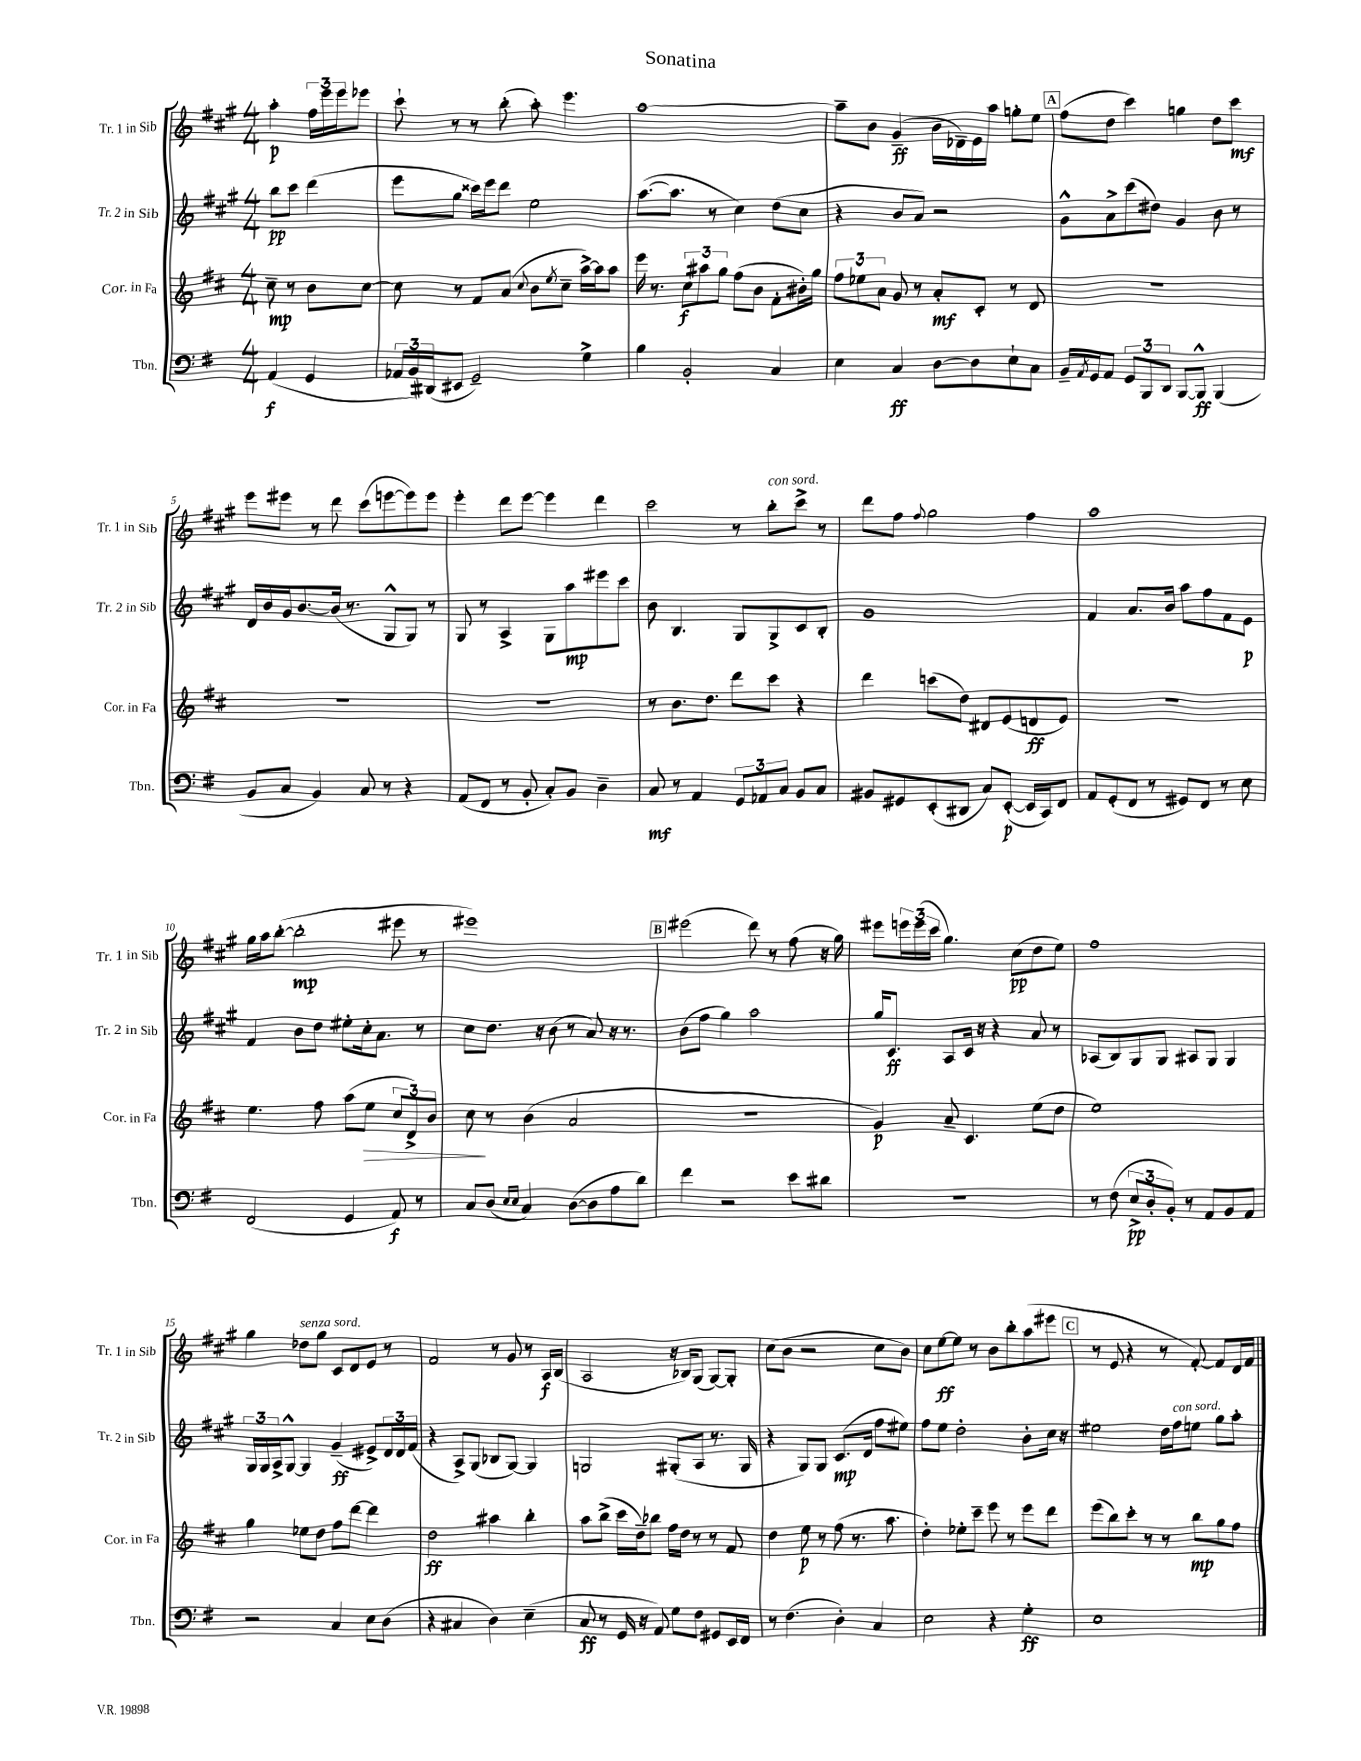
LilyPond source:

\header { title = "Sonatina" }
<<
\new StaffGroup <<
\new Staff = "s0" \with { instrumentName = "Tr. 1 in Sib" shortInstrumentName = "Tr. 1 in Sib" } {
    \clef treble \key a \major \numericTimeSignature \time 4/4 \partial 2
    a''4-.\p \tuplet 3/2 { fis''16 e'''16 e'''16 } ees'''8 |
    cis'''8-! r8 r8 b''8-.( a''8-.) e'''4. |
    a''1~ |
    a''8-- b'8 gis'4--\ff( b'16 des'16--) e'16 a''16 g''8-. e''8 |
    \mark \markup { \box "A" } fis''8( d''8 cis'''4) g''4 d''8 cis'''8\mf |
    e'''8 eis'''8 r8 d'''8 cis'''8( e'''8~ e'''8) e'''8 |
    e'''4-. d'''8 e'''8~ e'''4 d'''4 |
    cis'''2 r8 b''8-.^\markup { \italic "con sord." } cis'''8-> r8 |
    d'''8 fis''8 \appoggiatura { fis''8 } gis''2 fis''4 |
    a''1 |
    gis''16 a''16 b''8~-.( b''2-.\mp eis'''8 r8 |
    eis'''1) |
    \mark \markup { \box "B" } eis'''2( d'''8) r8 fis''8( r16 gis''16) |
    eis'''8 \tuplet 3/2 { e'''16 e'''16( cis'''16 } gis''4.) cis''8\pp( d''8 e''8) |
    fis''1 |
    gis''4 des''8^\markup { \italic "senza sord." } gis''8 cis'8 d'8 e'8 r8 |
    fis'2 r8 gis'8 r8 a16\f b16( |
    a2 r16 bes16) gis8( gis8~) gis8-. |
    cis''8( b'8 r2 cis''8 b'8) |
    cis''8 e''8~\ff e''8 r8 b'8 b''8-. a''8( eis'''8 |
    \mark \markup { \box "C" } r8 e'8 r4 r8 fis'8~-.) fis'8 d'16 fis'16 \bar "|." |
}
\new Staff = "s1" \with { instrumentName = "Tr. 2 in Sib" shortInstrumentName = "Tr. 2 in Sib" } {
    \clef treble \key a \major \numericTimeSignature \time 4/4 \partial 2
    b''8\pp cis'''8 d'''4( |
    e'''8 gis''8 cisis'''16) e'''16 d'''8 e''2 |
    a''8.~( a''8. r8 cis''4) d''8( cis''8 |
    r4 b'8 a'8) r2 |
    \mark \markup { \box "A" } gis'8-^ a'8-> cis'''8( dis''8) gis'4 b'8 r8 |
    d'16 b'16 gis'16 b'8.~ b'16( r8. gis8-^ gis8) r8 |
    gis8 r8 a4-> gis8 a''8\mp eis'''8 cis'''8 |
    b'8 b4. gis8 gis8-> cis'8 b8-. |
    gis'1 |
    fis'4 a'8. b'16 a''8 fis''8 fis'8 e'8\p |
    fis'4 b'8 d''8 eis''8-. cis''16-. a'8. r8 |
    cis''8 d''8. r16 b'8( r8 a'8) r16 r8. |
    \mark \markup { \box "B" } b'8( fis''8 gis''4) a''2 |
    gis''16 cis'8.\ff a8 cis'16 r16 r4 a'8 r8 |
    aes8( b8) gis8 gis8 ais8 gis8 gis4 |
    \tuplet 3/2 { gis16 gis16 a16-> } gis8~-^ gis4 gis'4--\ff( eis'8->) \tuplet 3/2 { d'16 d'16 fis'16( } |
    r4 a8->) gis8( bes8 gis8~) gis4 |
    g2 gis8-.( a8 r8. gis16 |
    r4 gis8) gis8 cis'8.\mp( d'16 fis''8 eis''8) |
    fis''8 e''8 d''2-. b'8-. cis''16 r16 |
    \mark \markup { \box "C" } eis''2 d''16 fis''16^\markup { \italic "con sord." } e''8 gis''8 a''8-. \bar "|." |
}
\new Staff = "s2" \with { instrumentName = "Cor. in Fa" shortInstrumentName = "Cor. in Fa" } {
    \clef treble \key d \major \numericTimeSignature \time 4/4 \partial 2
    cis''8--\mp r8 b'8 cis''8~ |
    cis''8 r8 fis'8 a'8( \appoggiatura { cis''8 } b'8 \acciaccatura { e''8 } cis''8-- a''16~->) a''16 a''8 |
    e'''16 r8. \tuplet 3/2 { cis''8\f ais''8 g''8 } fis''8( b'8 fis'8-. bis'16-.) g''16 |
    \tuplet 3/2 { fis''8 ees''8 a'8 } g'8 r8 a'8-.\mf cis'8-. r8 d'8 |
    \mark \markup { \box "A" } R1 |
    R1 |
    R1 |
    r8 b'8. d''8. d'''8 cis'''8 r4 |
    d'''4 c'''8( d''8) dis'8 e'8( d'8\ff e'8) |
    r1 |
    e''4. fis''8 a''8( e''8\> \tuplet 3/2 { cis''8 d'8->) b'8 } |
    cis''8\! r8 b'4( a'2 |
    \mark \markup { \box "B" } R1 |
    g'4\p) a'8-- cis'4. e''8( d''8 |
    e''1) |
    g''4 ees''8 d''8 fis''8 d'''8~ d'''4 |
    d''2\ff ais''4 b''4-. |
    a''8 b''8->( cis'''16 d''16--) bes''8 fis''16 d''16 r8 r8 fis'8 |
    d''4 e''8\p r8 fis''8( r8. a''8. |
    d''4-.) ees''8-. cis'''8-- e'''8 r8 e'''8 d'''8 |
    \mark \markup { \box "C" } e'''8( b''8) cis'''8-. r8 r8 b''8\mp g''8 fis''8 \bar "|." |
}
\new Staff = "s3" \with { instrumentName = "Tbn." shortInstrumentName = "Tbn." } {
    \clef bass \key g \major \numericTimeSignature \time 4/4 \partial 2
    a,4\f( g,4 |
    \tuplet 3/2 { aes,16 b,16) dis,16( } eis,8 g,2--) g4-> |
    b4 b,2-. c4 |
    e4 c4\ff d8~ d8 e8-! c8 |
    \mark \markup { \box "A" } b,16-- \acciaccatura { a,8 } g,16 a,8 \tuplet 3/2 { g,8 b,,8 d,8 } b,,8~ b,,8-^\ff b,,4( |
    b,8 c8 b,4) c8 r8 r4 |
    a,8( fis,8 r8 b,8-. c8-.) b,8 d4-- |
    c8\mf r8 a,4 \tuplet 3/2 { g,8 aes,8 c8 } b,8 c8 |
    bis,8 gis,8 e,8-.( dis,8 c8) e,8~-.\p( e,16 c,16) fis,8 |
    a,8 g,8-.( fis,8 r8 gis,8) fis,8 r8 e8 |
    fis,2( g,4 a,8\f) r8 |
    c8 d8( \grace { e16 e16 } c4) d8~( d8 a8 d'8) |
    \mark \markup { \box "B" } fis'4 r2 e'8 dis'8 |
    R1 |
    r8 fis8( \tuplet 3/2 { e8->\pp d8-. b,8-.) } r8 a,8 b,8 a,8 |
    r2 c4 e8 d8( |
    r4 cis4 d4) e4--( |
    c8\ff r8 g,16 r16 a,8) g8 fis8 gis,8 e,16 fis,16 |
    r8 fis4.( d4-.) c4 |
    e2 r4 g4-.\ff |
    \mark \markup { \box "C" } e1 \bar "|." |
}
>>
>>
